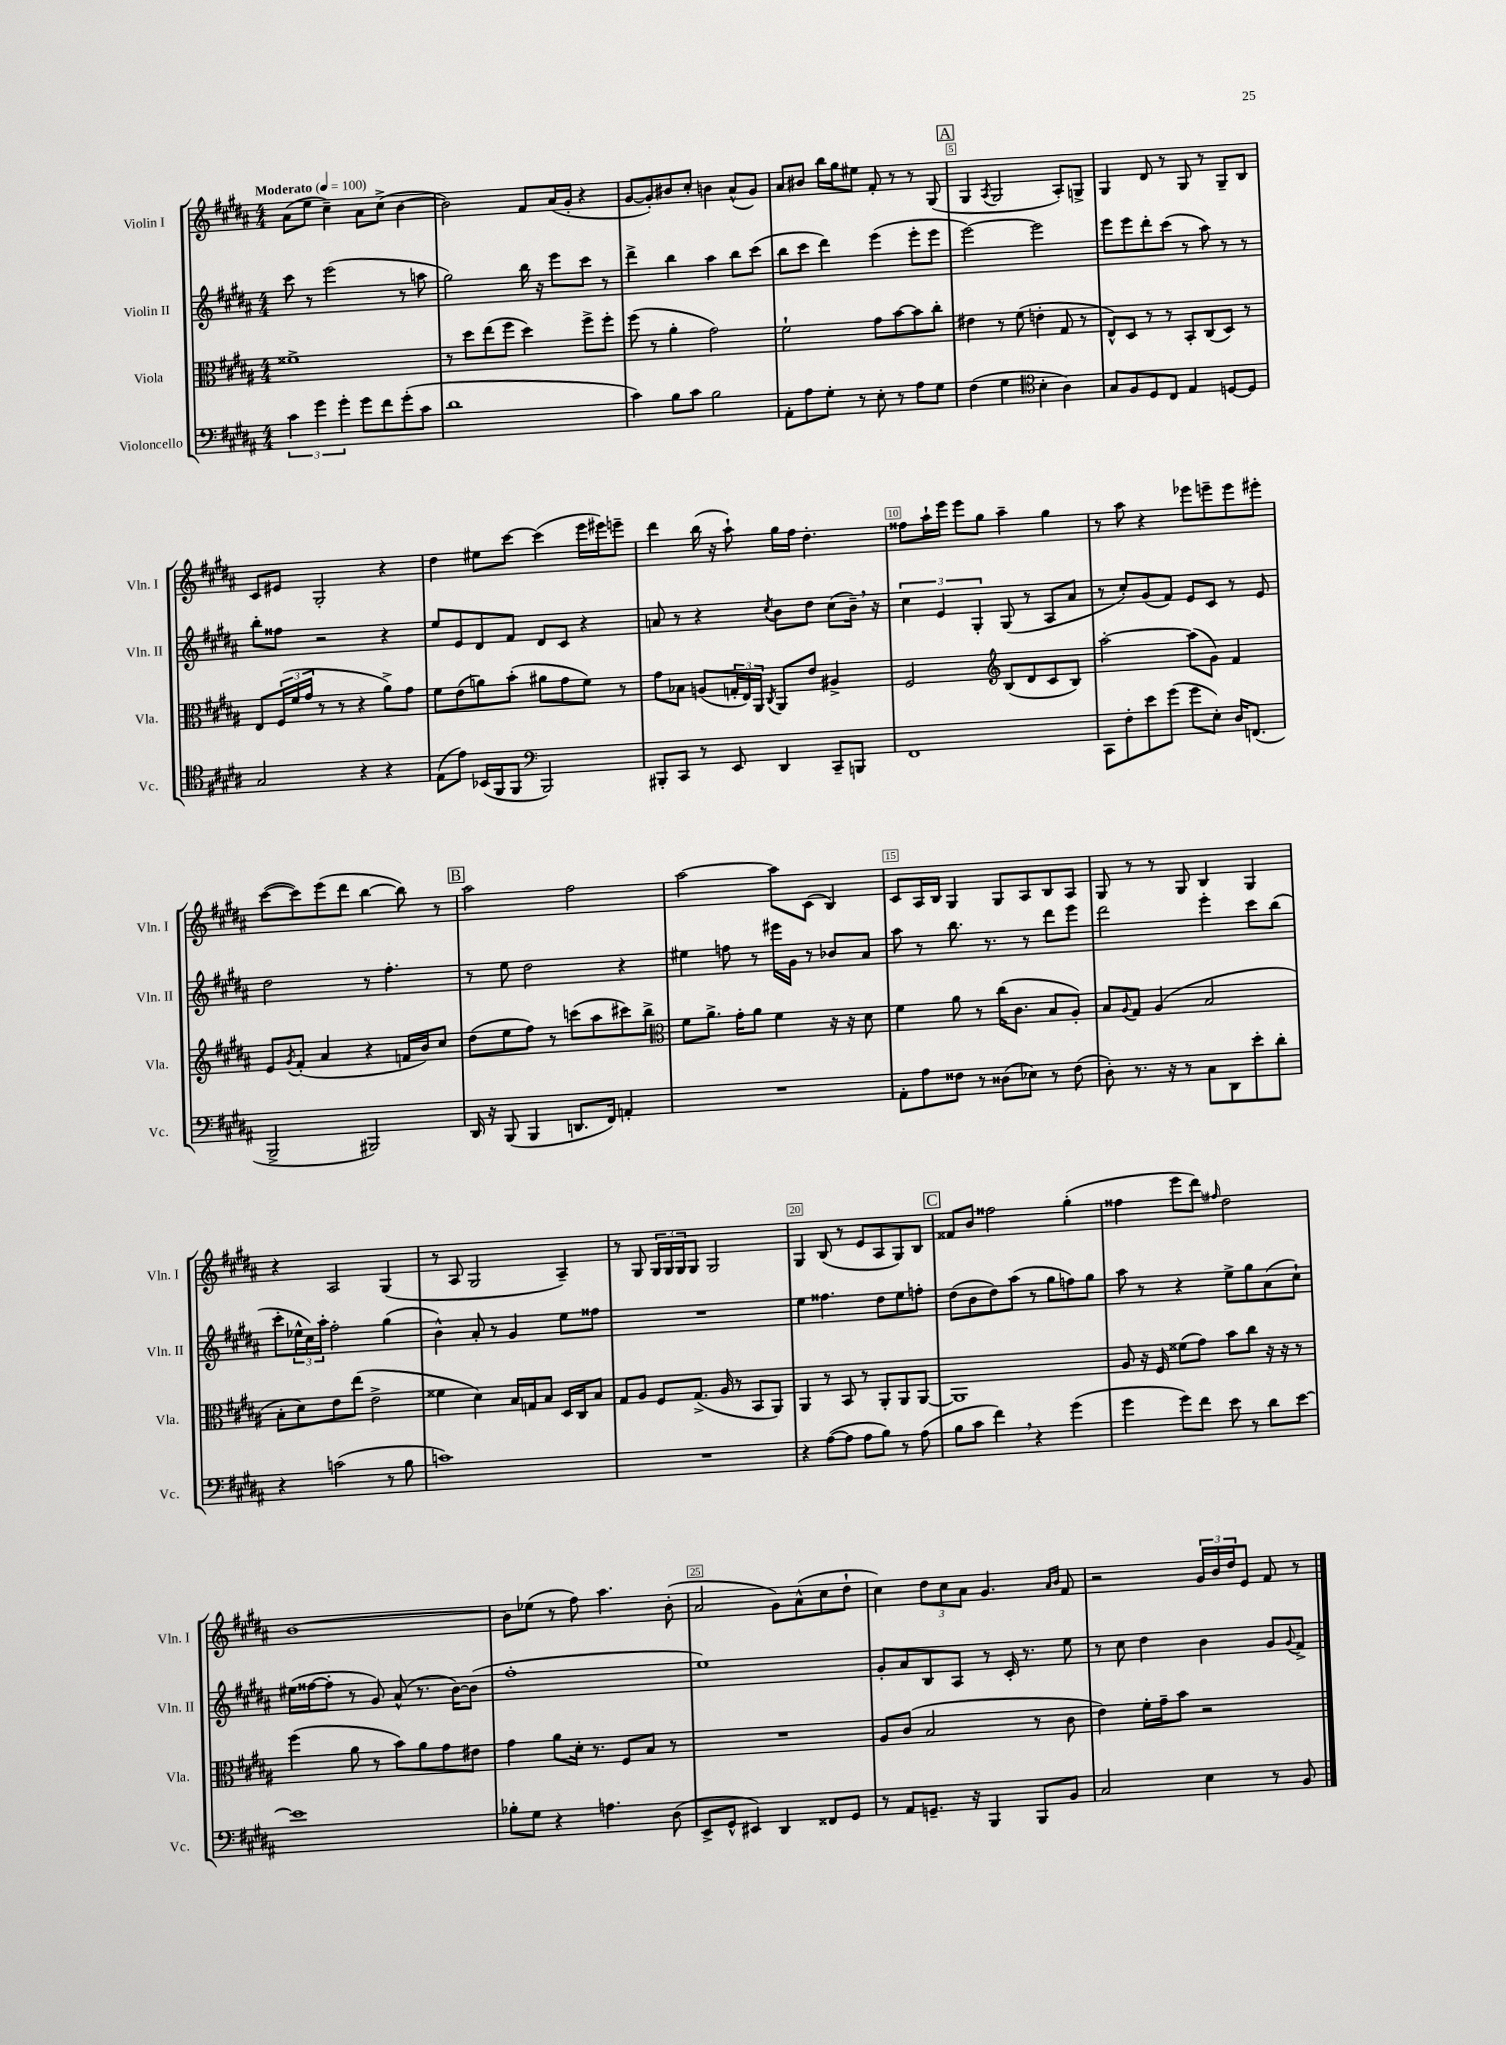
<<
\new StaffGroup <<
\new Staff = "s0" \with { instrumentName = "Violin I" shortInstrumentName = "Vln. I" } {
    \clef treble \key b \major \numericTimeSignature \time 4/4 \tempo "Moderato" 4 = 100
    ais'8( e''8 cis''4--) ais'8 cis''8->( b'4~ |
    b'2) fis'8 ais'16( gis'16-. r4 |
    gis'8~ gis'8-.) bis'8 cis''8-. b'4 ais'8-^( gis'8) |
    ais'8 bis'8 b''16 gis''16 eis''8 fis'8-. r8 r8 gis8( |
    \mark \markup { \box "A" } gis4 \acciaccatura { ais8 } gis2 ais8-.) g8-> |
    gis4 dis'8 r8 gis8 r8 gis8-- b8 |
    cis'8 eis'8 gis2-. r4 |
    dis''4 eis''8 cis'''8~ cis'''4( e'''16 eis'''16) e'''8-- |
    dis'''4 b''16( r16 ais''8-!) gis''16 fis''16 dis''4.-. |
    fisis''8 ais''16-! e'''16 e'''8 gis''8 ais''4-- gis''4 |
    r8 ais''8 r4 ees'''8 e'''8-- e'''8 eis'''8-. |
    cis'''8~( cis'''8) e'''8( dis'''8 b''4~ b''8) r8 |
    \mark \markup { \box "B" } ais''2 fis''2 |
    ais''2~ ais''8 cis'8( b4) |
    cis'8 ais16 b16 gis4 gis8 ais8 b8 ais8 |
    gis8 r8 r8 gis8 b4 gis4 |
    r4 ais2 gis4( |
    r8 ais8 gis2 ais4--) |
    r8 gis8 \tuplet 3/2 { gis16 gis16 gis16 } gis8 gis2 |
    gis4 b8( r8 e'8 ais8 gis8) b8 |
    \mark \markup { \box "C" } fisis'8 b'8 fisis''2 gis''4-.( |
    fisis''4 e'''8 dis'''8) \grace { fis''16 } dis''2 |
    b'1~ |
    b'8 ees''8( r8 fis''8) ais''4. b'8-.( |
    ais'2 gis'8) ais'8-^( cis''8 dis''8-! |
    cis''4) \tuplet 3/2 { dis''8 cis''8 ais'8 } gis'4. \grace { ais'16 b'16 } fis'8 |
    r2 \tuplet 3/2 { gis'16 b'16 dis''16 } e'8 fis'8 r8 \bar "|." |
}
\new Staff = "s1" \with { instrumentName = "Violin II" shortInstrumentName = "Vln. II" } {
    \clef treble \key b \major \numericTimeSignature \time 4/4
    cis'''8 r8 e'''2( r8 a''8 |
    gis''2) b''16 r16 e'''8 cis'''8 r8 |
    dis'''4-> b''4 ais''4 b''8 cis'''8( |
    b''8 cis'''8 dis'''4) e'''4( e'''8-. e'''8 |
    \mark \markup { \box "A" } e'''2~) e'''2 |
    e'''8 e'''8 dis'''8-. cis'''8( r8 ais''8) r8 r8 |
    b''8-. fisis''8 r2 r4 |
    e''8 e'8 dis'8 fis'8 dis'8 cis'8 r4 |
    a'8 r8 r4 \acciaccatura { cis''8 } b'8 dis''8 cis''8( b'16--) \breathe r16 |
    \tuplet 3/2 { cis''4 e'4 gis4-. } gis8( r8 ais8 ais'8 |
    r8 cis''8-.) gis'8( fis'8) e'8 cis'8 r8 e'8 |
    dis''2 r8 fis''4.-. |
    \mark \markup { \box "B" } r8 e''8 dis''2 r4 |
    eis''4 f''8 r8 eis'''16 gis'16 r8 bes'8 ais'8 |
    ais''8 r8 b''8. r8. r8 dis'''8 e'''8 |
    dis'''2 e'''4-. cis'''8 b''8( |
    cis'''8-. \tuplet 3/2 { ees''16-^ cis''16) ais''16-. } fis''2-. gis''4( |
    b'4-^) ais'8-. r8 gis'4 e''8 fisis''8 |
    R1 |
    e''4 fisis''4. dis''8 e''8 f''8-. |
    \mark \markup { \box "C" } dis''8( b'8 dis''8) ais''8( r8 gis''8 f''8) gis''8 |
    ais''8 r8 r4 e''8-> gis''8 ais'8( cis''8-!) |
    eis''16( fisis''16~ fisis''8-. r8 gis'8) ais'8-^( r8. b'16~) b'8( |
    fis''1-. |
    e''1) |
    gis'8-. ais'8 b8 ais8 r8 cis'16-. r8. e''8 |
    r8 cis''8 dis''4 b'4 gis'8 \appoggiatura { gis'8 } fis'8-> \bar "|." |
}
\new Staff = "s2" \with { instrumentName = "Viola" shortInstrumentName = "Vla." } {
    \clef alto \key b \major \numericTimeSignature \time 4/4
    fisis'1-> |
    r8 dis''8 e''8( fis''8 dis''4) fis''8-> fis''8-. |
    fis''8( r8 ais'4-. gis'2) |
    fis'2-! gis'8 b'8~ b'8 cis''8-. |
    \mark \markup { \box "A" } eis'4 r8 fis'8( e'4-. gis8 r8 |
    e8-^) dis8 r8 r8 b,8-. cis8( dis8) r8 |
    e8 \tuplet 3/2 { fis16( fis'16 gis'16 } r8 r8 r4 ais'8->) gis'8 |
    fis'8 e'8( a'8) b'8-.( ais'8 gis'8 fis'8) r8 |
    gis'8 bes8 a8( \tuplet 3/2 { g16-. e16) ais,16 } \acciaccatura { cis8 } ais,8 e'8 ais4-> |
    fis2 \clef treble b8( dis'8 cis'8 b8) |
    ais''2~-. ais''8( gis'8) fis'4 |
    e'8 \acciaccatura { gis'8 } fis'8-.( ais'4 r4 f'16 b'16) cis''8 |
    \mark \markup { \box "B" } dis''8( e''8 fis''8) r8 c'''8( ais''8 cis'''8) b''8-> |
    \clef alto fis'8 ais'8.-> gis'16-. ais'8 fis'4 r16 r16 dis'8 |
    fis'4 ais'8 r8 cis''16( cis'8. b8 ais8-.) |
    b8 \appoggiatura { ais8 } gis8 ais4( b2 |
    b8-. dis'8) e'8 e''8( e'2-> |
    fisis'4 dis'4) b16 g16 b8 dis16 cis16 b8 |
    gis8 ais8 fis8 gis8.->( ais16 r8 b,8 ais,8) |
    ais,4 r8 b,8 r8 ais,8-. ais,8 ais,8~ |
    \mark \markup { \box "C" } ais,1 |
    ais8 r16 fis16 fisis'8( gis'8) b'8 cis''8 r16 r16 r8 |
    fis''4( ais'8 r8 b'8) ais'8 gis'8 eis'8 |
    gis'4 ais'8 dis'16-. r8. fis8 b8 r8 |
    R1 |
    ais8 cis'8( b2 r8 cis'8 |
    e'4) fis'16-. gis'16-- b'8 r2 \bar "|." |
}
\new Staff = "s3" \with { instrumentName = "Violoncello" shortInstrumentName = "Vc." } {
    \clef bass \key b \major \numericTimeSignature \time 4/4
    \tuplet 3/2 { cis'4 gis'4 gis'4-. } gis'8 fis'8 gis'8-.( cis'8 |
    dis'1 |
    cis'4) b8 cis'8 b2 |
    ais,8-. ais8 gis8-. r8 e8-. r8 ais8 gis8 |
    \mark \markup { \box "A" } fis4( gis4 \clef tenor b4-. ais4) |
    gis8 fis8 dis8 cis8 e4 d8~ d8 |
    gis2 r4 r4 |
    e8( e'8) bes,16( fis,16 fis,8 \clef bass b,,2) |
    bis,,8-. cis,8 r8 e,8 dis,4 cis,8-- b,,8 |
    fis,1 |
    cis,8 fis8-. e'8 gis'8( gis'8 e8-.) dis16 f,8.( |
    b,,2-> bis,,2) |
    \mark \markup { \box "B" } dis,16 r16 b,,8( b,,4 d,8. fis,16) a,4-. |
    R1 |
    ais,8-. ais8 fisis8 r8 disis8( ees8) r8 fisis8( |
    dis8-.) r8. r16 r8 cis8 dis,8 e'8-. dis'8-. |
    r4 c'2( r8 b8 |
    c'1) |
    R1 |
    r4 ais8~( ais8 ais8 b8) r8 ais8( |
    \mark \markup { \box "C" } b8 cis'8 fis'4) \breathe r4 gis'4( |
    gis'4 gis'8) fis'8 e'8 r8 dis'8 e'8~ |
    e'1 |
    bes8-. gis8 r4 a4. dis8( |
    e,8-> gis,8-^ eis,4) dis,4 fisis,8 gis,8 |
    r8 ais,8 g,8.-- r16 b,,4 b,,8 b,8 |
    cis2 e4 r8 b,8 \bar "|." |
}
>>
>>
\layout { \context { \Score \override BarNumber.break-visibility = ##(#f #t #t) barNumberVisibility = #(every-nth-bar-number-visible 5) \override BarNumber.stencil = #(make-stencil-boxer 0.1 0.3 ly:text-interface::print) } }
